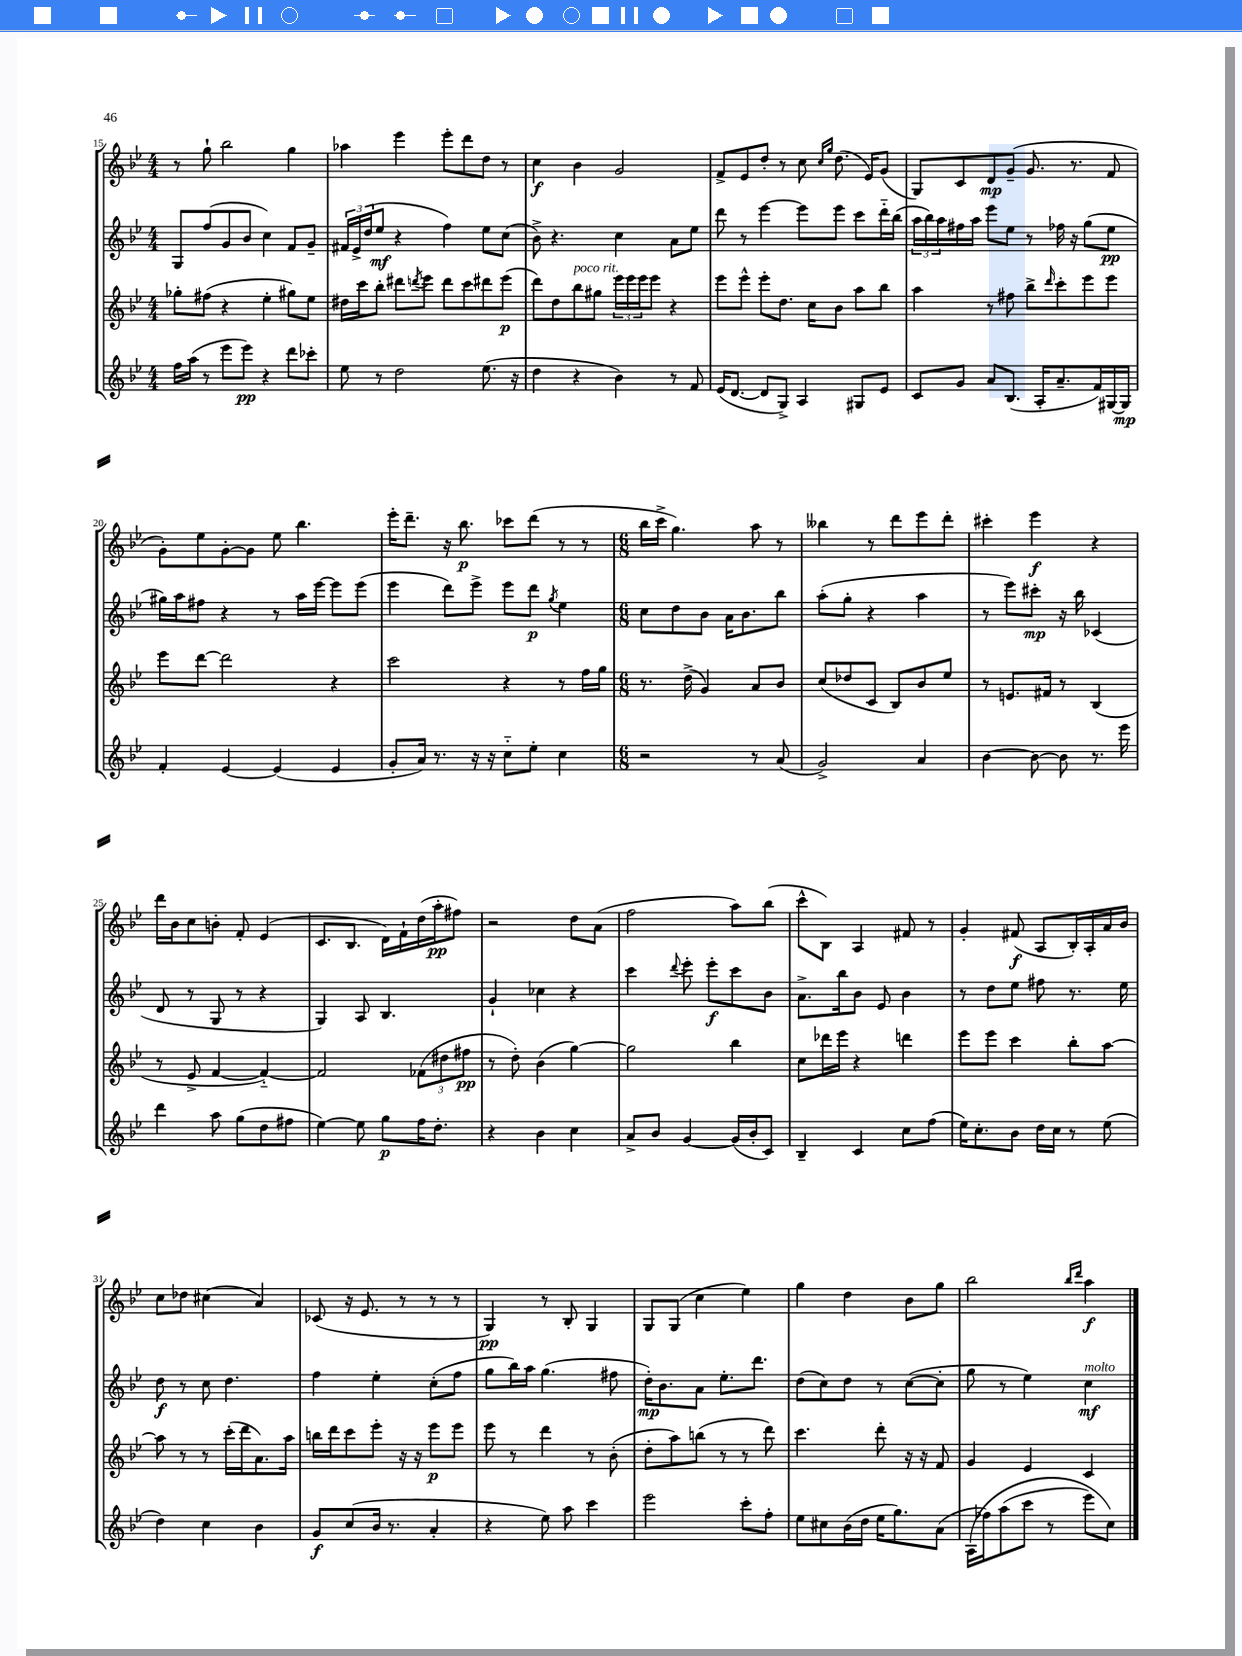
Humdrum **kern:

**kern	**kern	**kern	**kern
*staff4	*staff3	*staff2	*staff1
*clefG2	*clefG2	*clefG2	*clefG2
*k[b-e-]	*k[b-e-]	*k[b-e-]	*k[b-e-]
*M4/4	*M4/4	*M4/4	*M4/4
16ff\LL	8gg-'\L	8G/L	8r
(16aa\JJ	.	.	.
8r	(8ff#\J	(8ff/	8gg`\
8eee-\L	4r	8g/	2bb-\
8eee-\J)	.	8b-/J	.
4r	4ee-'\	4cc\)	.
8ddd\L	8gg#\L)	8f/L	4gg\
8ccc-'\J	8ee-\J	8g~/J	.
=	=	=	=
8ee-\	16dd#\LL	24f#/LL	4aa-\
.	.	24e-^/	.
.	16ccc\J	.	.
.	.	(24dd/J	.
8r	8bb-'\J	8ee-/J	.
2dd\	8ddd#\L	4r	4eee-\
.	8qddd/	.	.
.	8eee-\J	.	.
.	8ddd\L	4ff\)	8eee-'\L
.	8ccc\	.	8ddd\
(8.ee-\	8ddd#\	8ee-\L	8dd\J
.	(8eee-\J	(8cc\J	8r
16r	.	.	.
=	=	=	=
4dd\	8ddd\L)	8b-^\)	4cc\
.	8dd\	4.r	.
4r	8bb-\	.	4b-\
.	8gg#\J	.	.
4b-\)	24eee-\LL	4cc\	2g/
.	24eee-\	.	.
.	24eee-\J	.	.
.	8eee-\J	.	.
8r	4r	8a\L	.
8f/	.	8ee-\J	.
=	=	=	=
(16e-/LK	8eee-\L	8ddd\	8f^/L
[8.d/J	.	.	.
.	8eee-^^\J	8r	8e-/
8d/]L	8eee-'\L	[4eee-\	8dd'/J
8G^/J)	8.dd\J	.	8r
4A/	.	8eee-\]L	8cc\
.	16cc\LK	.	.
.	.	.	16qqcc/LL
.	.	.	16qqgg/JJ
.	8b-\J	8eee-\J	(8.dd\
8G#/L	8aa\L	8ccc\L	.
.	.	.	16e-/LK)
8e-/J	8bb-\J	16ddd'~\L	(8g/J
.	.	(16bb-\JJ	.
=	=	=	=
8c/L	4aa\	24aa\LL	8G/L)
.	.	24bb-\)	.
.	.	24aa\	.
8g/J	.	16ff#\	8c/
.	.	16aa\JJ	.
8a/L	8r	8eee-\L	8d/
(8.B-/J	8ff#\	8ee-\J	(8g~/J
.	8bb-^\L	8r	8.g/
16A'/LK	.	.	.
.	16qqddd/	.	.
8.a~/	8ccc'\	16ff-\	.
.	.	16r	8.r
.	8eee-\	(8gg\L	.
16f/L)	.	.	.
[16G#/	8eee-\J	8ee-\J	8f/
16G#/]JJ	.	.	.
=	=	=	=
4f'/	8eee-\L	16gg#\LL)	8g'\L)
.	.	16aa\J	.
.	[8ddd\J	8ff#\J	8ee-\
[4e-/	2ddd\]	4r	[8g'\
.	.	.	8g\]J
(4e-/]	.	8r	8ee-\
.	.	16aa\LL	4.bb-\
.	.	[16eee-\JJ	.
4e-/	4r	8eee-\]L	.
.	.	(8eee-\J	.
=	=	=	=
8g'/L	2ccc\	4eee-\	16eee-'\LK
.	.	.	8.ddd~\J
16a/Jk)	.	.	.
8.r	.	.	.
.	.	8ddd\L)	16r
.	.	.	8.bb-\
16r	.	8eee-^\J	.
16r	.	.	.
8cc'~\L	4r	8eee-\L	8ccc-\L
8ee-'\J	.	8ddd\J	(8ddd\J
.	.	8qgg/	.
4cc\	8r	4ee-\	8r
.	16ff\LL	.	8r
.	16gg\JJ	.	.
=	=	=	=
*M6/8	*M6/8	*M6/8	*M6/8
2r	8.r	8cc\L	16bb-\LL
.	.	.	16ccc^\JJ
.	.	8dd\	4.gg\)
.	(16dd^\	.	.
.	4g/)	8b-\J	.
.	.	16a\LK	.
.	.	8.b-\	.
8r	8a/L	.	8aa\
(8a/	8b-/J	8bb-\J	8r
=	=	=	=
2g^/)	(8cc/L	(8aa'\L	4bb--\
.	8dd-/	8gg'\J	.
.	8c/J	4r	8r
.	8B-/L)	.	8ddd\L
4a/	8b-/	4aa\	8eee-\
.	8ee-/J	.	8ddd'\J
=	=	=	=
[4b-\	8r	8r	4ccc#'\
.	8.e/L	8eee-\L)	.
8b-\_	.	8ccc#'\J	4eee-\
.	16f#/Jk	.	.
8b-\]	8r	16r	.
.	.	16bb-\	.
8.r	(4B-/	(4c-/	4r
16eee-\	.	.	.
=	=	=	=
4ddd\	8r	8d/	16ddd\LL
.	.	.	16b-\J
.	8e-^/	8r	8cc\
8aa\	[4f/	8G/	8b'\J
(8gg\L	.	8r	8f'/
8dd\	4f'~/_)	4r	(4e-/
8ff#\J	.	.	.
=	=	=	=
[4ee-\)	2f/]	4G/)	8.c/L
.	.	.	8.B-/J
8ee-\]	.	8A/	.
8gg\L	.	4.B-/	16d\LL)
.	.	.	16f`\
16ff\K	(12f-\L	.	(16dd\
8.dd'\J	.	.	16aa'\J
.	12dd#\	.	.
.	.	.	8ff#\J)
.	12ff#\J	.	.
=	=	=	=
4r	8r	4g`/	2r
.	8dd'\)	.	.
4b-\	(4b-\	4cc-\	.
4cc\	[4gg\)	4r	8dd\L
.	.	.	(8a\J
=	=	=	=
8a^/L	2gg\]	4ccc\	2ff\
8b-/J	.	.	.
.	.	8qqddd/	.
[4g/	.	8eee-'\	.
.	.	8eee-'\L	.
(16g/]LL	4bb-\	8ccc\	8aa\L)
16b-'/J	.	.	.
8c/J)	.	8b-\J	(8bb-\J
=	=	=	=
4B-~/	8cc\L	8.a^\L	8ccc^^\L
.	16ddd-\L	.	8B-\J)
.	16eee-\JJ	16bb-\k	.
4c/	4r	8b-\J	4A/
.	.	8e-/	.
8cc\L	4ddd\	4b-\	8f#/
(8ff\J	.	.	8r
=	=	=	=
16ee-\LK)	8eee-\L	8r	4g'/
8.cc'\	.	.	.
.	8eee-\J	8dd\L	.
8b-\J	4ccc\	8ee-\J	(8f#/
16dd\LL	.	8ff#\	8A/L
16cc\JJ	.	.	.
8r	8bb-'\L	8.r	16B-'/L)
.	.	.	16A'/
(8ee-\	[8aa\J	.	16a/
.	.	16ee-\	16b-/JJ
=	=	=	=
4dd\)	8aa\]	8dd\	8cc\L
.	8r	8r	8dd-\J
4cc\	8r	8cc\	(4cc#\
.	(16ccc'\LL	4.dd\	.
.	16ddd\J	.	.
4b-\	8.a\)	.	4a/)
.	16aa\Jk	.	.
=	=	=	=
8g/L	16bb\LL	4ff\	(8c-/
.	16ddd\J	.	.
(8cc/	8ccc\	.	16r
.	.	.	8.e-/
16b-/Jk	8eee-'\J	4ee-'\	.
8.r	.	.	.
.	16r	.	8r
.	16r	.	.
4a'/	8eee-\L	(8cc'\L	8r
.	8eee-\J	8ff\J	8r
=	=	=	=
4r	8eee-\	8gg\L	4G/)
.	8r	16bb-\L)	.
.	.	16aa\JJ	.
8ee-\)	4ddd\	(4.gg\	8r
8aa\	.	.	8B-'/
4ccc\	8r	.	4G/
.	(8b-'\	8ff#\	.
=	=	=	=
2eee-\	8dd'\L	16dd'\LK)	8G/L
.	.	8.b-\	.
.	8aa\)	.	(8G/J
.	(8bb\J	8a\J	4cc\
.	8r	8.ee-'\L	.
8ccc'\L	8r	.	4ee-\)
.	.	8.ddd\J	.
8ff'\J	8ddd\)	.	.
=	=	=	=
8ee-\L	4.ccc\	(8dd\L	4gg\
8cc#\	.	8cc\)	.
(16b-\L	.	8dd\J	4dd\
16dd\JJ	.	.	.
16ee-\LK	8ddd'\	8r	.
8.gg\)	.	.	.
.	16r	([8cc\L	8b-\L
.	16r	.	.
(8a\J	8f/	8cc'\]J	8gg\J
=	=	=	=
&(16A\LL	4g/	8gg\	2bb-\
16ff-\J)	.	.	.
(8aa\	.	8r	.
8ccc\J	4e-/	4ee-\)	.
8r	.	.	.
.	.	.	16qqbb-/LL
.	.	.	16qqddd/JJ
8eee-\L)	4c/	4cc\	4aa\
8cc\J&)	.	.	.
==	==	==	==
*-	*-	*-	*-
